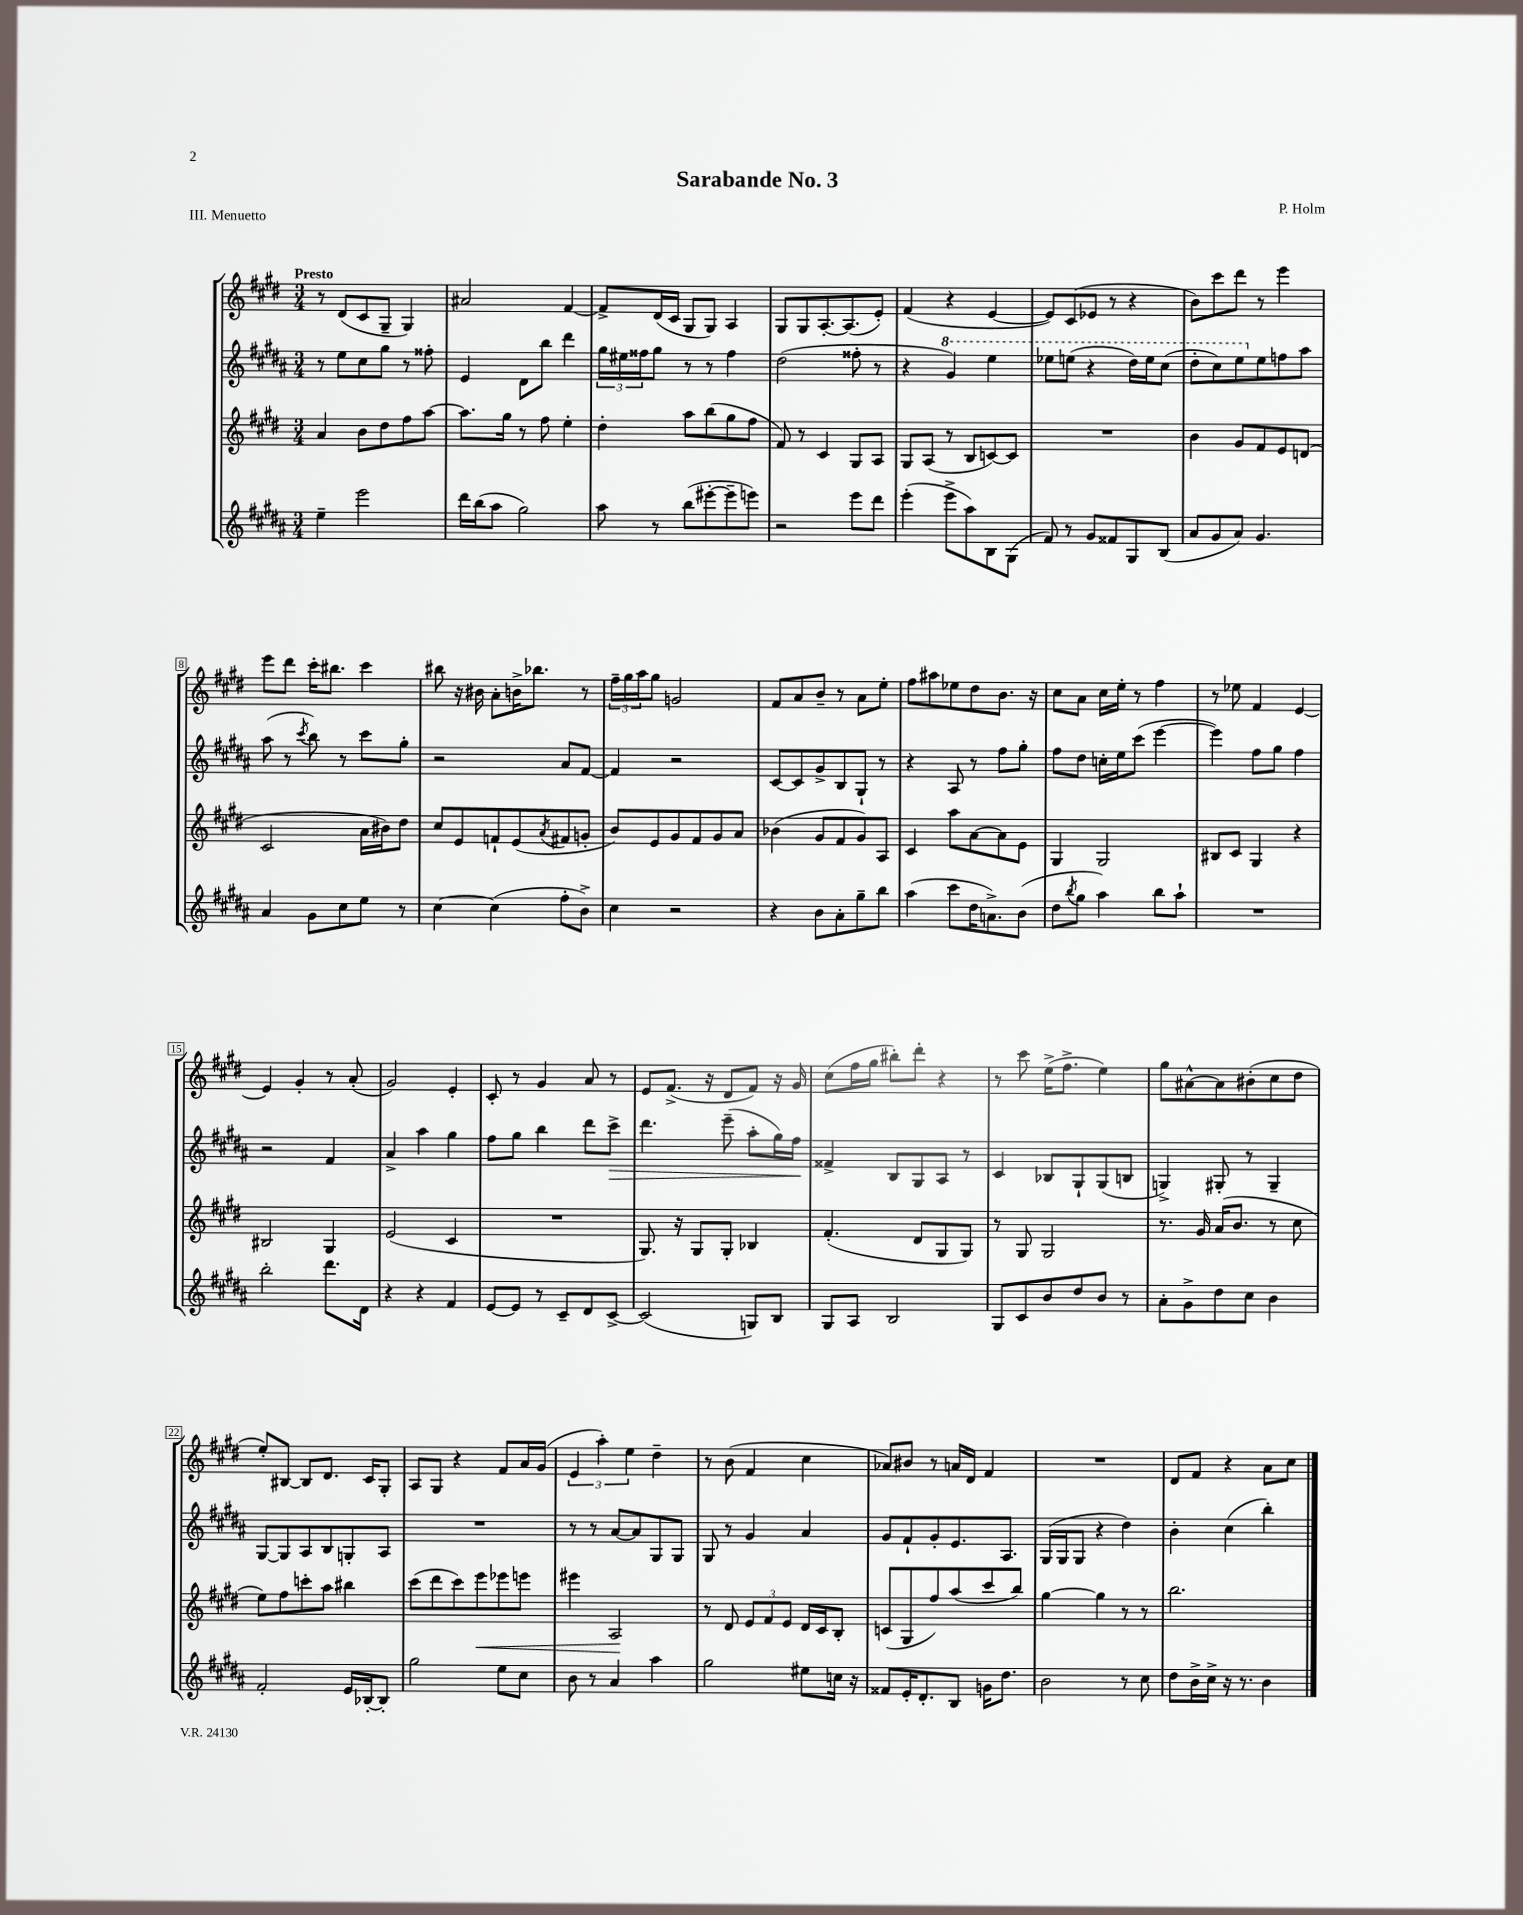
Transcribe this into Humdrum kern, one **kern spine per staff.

**kern	**kern	**kern	**kern
*staff4	*staff3	*staff2	*staff1
*clefG2	*clefG2	*clefG2	*clefG2
*k[f#c#g#d#a#]	*k[f#c#g#d#]	*k[f#c#g#d#a#]	*k[f#c#g#d#]
*M3/4	*M3/4	*M3/4	*M3/4
4ee~\	4a/	8r	8r
.	.	8ee\L	(8d#/L
2eee\	8b\L	8cc#\	8c#/
.	8dd#\	8gg#\J	8G#~/J
.	8ff#\	8r	4G#/)
.	[8aa\J	8ff##'\	.
=	=	=	=
16ddd#\LL	8.aa\]L	4e/	2a#/
(16bb\J	.	.	.
8aa#\J	.	.	.
.	16gg#\Jk	.	.
2gg#\)	8r	8d#\L	.
.	8ff#\	8bb\J	.
.	4ee'\	4ddd#\	[4f#/
=	=	=	=
8aa#\	4dd#'\	24gg#\LL	8f#^/]L
.	.	24ee#\	.
.	.	24ff##\J	.
8r	.	8gg#\J	(16d#/L
.	.	.	16c#/JJ
(8bb\L	8aa\L	8r	8G#/L
[8eee#'\	(8bb\	8r	8G#/J)
8eee#~\]	8gg#\	4ff##\	4A/
8eee\J)	8ff#\J	.	.
=	=	=	=
2r	8f#/)	(2dd#\	8G#/L
.	8r	.	8G#/
.	4c#/	.	[8.A'/
.	.	.	(8.A/]
8eee\L	8G#/L	8ff##'\	.
8ddd#\J	8A/J	8r	8e'/J)
=	=	=	=
(4eee'\	8G#/L	4r	(4f#/
.	(8A/J	.	.
8eee^\L	8r	4gg#/)	4r
8aa#\)	8B/L	.	.
8B\	[8c/)	4eee\	[4e/
(8G#\J	8c/]J	.	.
=	=	=	=
8f#/)	2.r	8eee-\L	8e/]L)
8r	.	(8eee\J	(8c#/
8g#/L	.	4r	8e-/J
8f##/	.	.	8r
8G#/	.	16ddd#\LL)	4r
.	.	16eee\J	.
(8B/J	.	(8ccc#\J	.
=	=	=	=
8a#/L	4b\	8ddd#'\L	8b\L)
8g#/	.	8ccc#\)	8ccc#\
8a#/J)	8g#/L	8eee\	8ddd#\J
4.g#/	8f#/	8ee\	8r
.	8e/	8ff\	4eee\
.	(8d/J	8aa#\J	.
=	=	=	=
4a#/	2c#/	(8aa#\	8eee\L
.	.	8r	8ddd#\J
.	.	8qccc#/	.
8g#\L	.	8bb\)	16ccc#'\LK
.	.	.	8.bb#\J
8cc#\	.	8r	.
8ee\J	16a\LL	8ccc#\L	4ccc#\
.	16b#\J)	.	.
8r	8dd#\J	8gg#'\J	.
=	=	=	=
[4cc#\	8cc#/L	2r	8bb#\
.	8e/	.	16r
.	.	.	16b#\
(4cc#\]	8f`/	.	8a'\L
.	(8e/	.	16b^\K
.	.	.	8.bb-\J
.	8qa/	.	.
8ff#'\L	8f#/	8a#/L	.
8b^\J)	8g'/J	[8f#/J	8r
=	=	=	=
4cc#\	8b/L)	4f#/]	24ff#~\LL
.	.	.	24gg#\
.	.	.	24aa\J
.	8e/	.	8gg#\J
2r	8g#/	2r	2g/
.	8f#/	.	.
.	8g#/	.	.
.	8a/J	.	.
=	=	=	=
4r	(4b-\	[8c#/L	8f#/L
.	.	8c#/]	8a/
8b\L	8g#/L	8g#^/	8b~/J
8a#'\	8f#/	8B/	8r
8gg#~\	8g#/)	8G#`/J	8a\L
8bb\J	8A/J	8r	8ee'\J
=	=	=	=
(4aa#\	4c#/	4r	8ff#\L
.	.	.	8aa#\
8ccc#\L	8aa\L	8A#/	8ee-\
16dd#\K	[8a\	8r	8dd#\
8.a^\)	.	.	.
.	8a\]	8ff#\L	8.b\J
(8b\J	8e\J	8gg#'\J	.
.	.	.	16r
=	=	=	=
8dd#\L	4G#/	8ff#\L	8cc#\L
8qbb/	.	.	.
8gg#\J	.	8dd#\J	8a\J
4aa#\)	2G#/	16cc'\LL	16cc#\LL
.	.	16ee\J	16ee'\JJ
.	.	(8ccc#\J	8r
8bb\L	.	[4eee\	4ff#\
8aa#`\J	.	.	.
=	=	=	=
2.r	8B#/L	4eee\])	8r
.	8c#/J	.	8ee-\
.	4G#/	8ff#\L	4f#/
.	.	8gg#\J	.
.	4r	4ff#\	[4e/
=	=	=	=
2bb'\	2B#/	2r	4e/]
.	.	.	4g#'/
8.ddd#\L	4G#/	4f#/	8r
.	.	.	(8a'/
16d#\Jk	.	.	.
=	=	=	=
4r	(2e/	4a#^/	2g#/)
4r	.	4aa#\	.
4f#/	4c#/	4gg#\	4e'/
=	=	=	=
[8e/L	2.r	8ff#\L	8c#'/
8e/]J	.	8gg#\J	8r
8r	.	4bb\	4g#/
8c#~/L	.	.	.
8d#/	.	8ddd#\L	8a/
[8c#^/J	.	8ccc#^\J	8r
=	=	=	=
(2c#/]	8.G#/)	4.ddd#\	8e/L
.	.	.	(8.f#^/J
.	16r	.	.
.	8G#/L	.	.
.	.	.	16r
.	8G#'/J	(8eee~\	8d#/L
8G/L)	4B-/	8aa#'\L	8f#/J)
8B/J	.	16gg#\L)	16r
.	.	16ff#\JJ	16g#/
=	=	=	=
8G#/L	(4.f#'/	4f##^/	(8cc#\L
8A#/J	.	.	16ff#\L
.	.	.	16gg#\JJ
2B/	.	8B/L	8bb#'\L)
.	8d#/L	8G#/	8ddd#'\J
.	8G#/	8A#/J	4r
.	8G#/J)	8r	.
=	=	=	=
8G#/L	8r	4c#/	8r
8c#/	8G#/	.	8ccc#\
8b/	2G#/	8B-/L	(16ee^\LK
.	.	.	8.ff#^\J
8dd#/	.	8G#`/	.
8b/J	.	(8G#/	4ee\)
8r	.	8B/J	.
=	=	=	=
8a#'\L	8.r	4G^/)	8gg#\L
8g#^\	.	.	[8a#^^\
.	16g#/	.	.
8dd#\	(16a/LK	8G#'/	8a#\]
.	8.b/J	.	.
8cc#\J	.	8r	(8b#'\
4b\	8r	4G#~/	8cc#\
.	8cc#\	.	8dd#\J
=	=	=	=
2f#'/	8ee\L)	[8G#/L	8ee'/L)
.	8ff#\	8G#/]	[8B#/J
.	8ccc'\	8A#/	8B#/]L
.	8aa\J	8B/	8.d#/J
16e/LL	4bb#\	8G'/	.
[16B-'/J	.	.	16c#/LK
8B-'/]J	.	8A#/J	8G#'/J
=	=	=	=
2gg#\	(8ccc#\L	2.r	8A/L
.	8ddd#\	.	8G#/J
.	8ccc#\)	.	4r
.	8eee\	.	.
8ee\L	8eee-\	.	8f#/L
8cc#\J	8eee\J	.	16a/L
.	.	.	(16g#/JJ
=	=	=	=
8b\	4eee#\	8r	6e/
8r	.	8r	.
.	.	.	6aa'\)
4a#/	2A/	[8a#/L	.
.	.	.	6ee\
.	.	8a#/]	.
4aa#\	.	8G#/	4dd#~\
.	.	8G#/J	.
=	=	=	=
2gg#\	8r	8G#/	8r
.	8d#/	8r	(8b\
.	12e/L	4g#/	4f#/
.	12f#/	.	.
.	12e/J	.	.
8ee#\L	16d#/LL	4a#/	4cc#\
.	16c#/J	.	.
16cc\Jk	8B'/J	.	.
16r	.	.	.
=	=	=	=
8f##/L	(8c/L	8g#/L	8a-/L)
16e'/K	8G#/	8f#`/	8b#/J
8.d#'/	.	.	.
.	8ff#/)	8g#'/	8r
8B/J	(8aa/	8.e/	16a/LL
.	.	.	16d#/JJ
16g\LK	8ccc#/	.	4f#/
8.dd#\J	.	8.A#/J	.
.	8bb/J)	.	.
=	=	=	=
2b\	[4gg#\	(16G#/LL	2.r
.	.	16G#/J	.
.	.	8G#/J	.
.	4gg#\]	4r	.
8r	8r	4dd#\)	.
8cc#\	8r	.	.
=	=	=	=
8dd#\L	2.bb\	4b'\	8d#/L
16b^\L	.	.	8f#/J
16cc#^\JJ	.	.	.
16r	.	(4cc#\	4r
8.r	.	.	.
4b\	.	4bb'\)	8a\L
.	.	.	8cc#\J
==	==	==	==
*-	*-	*-	*-
